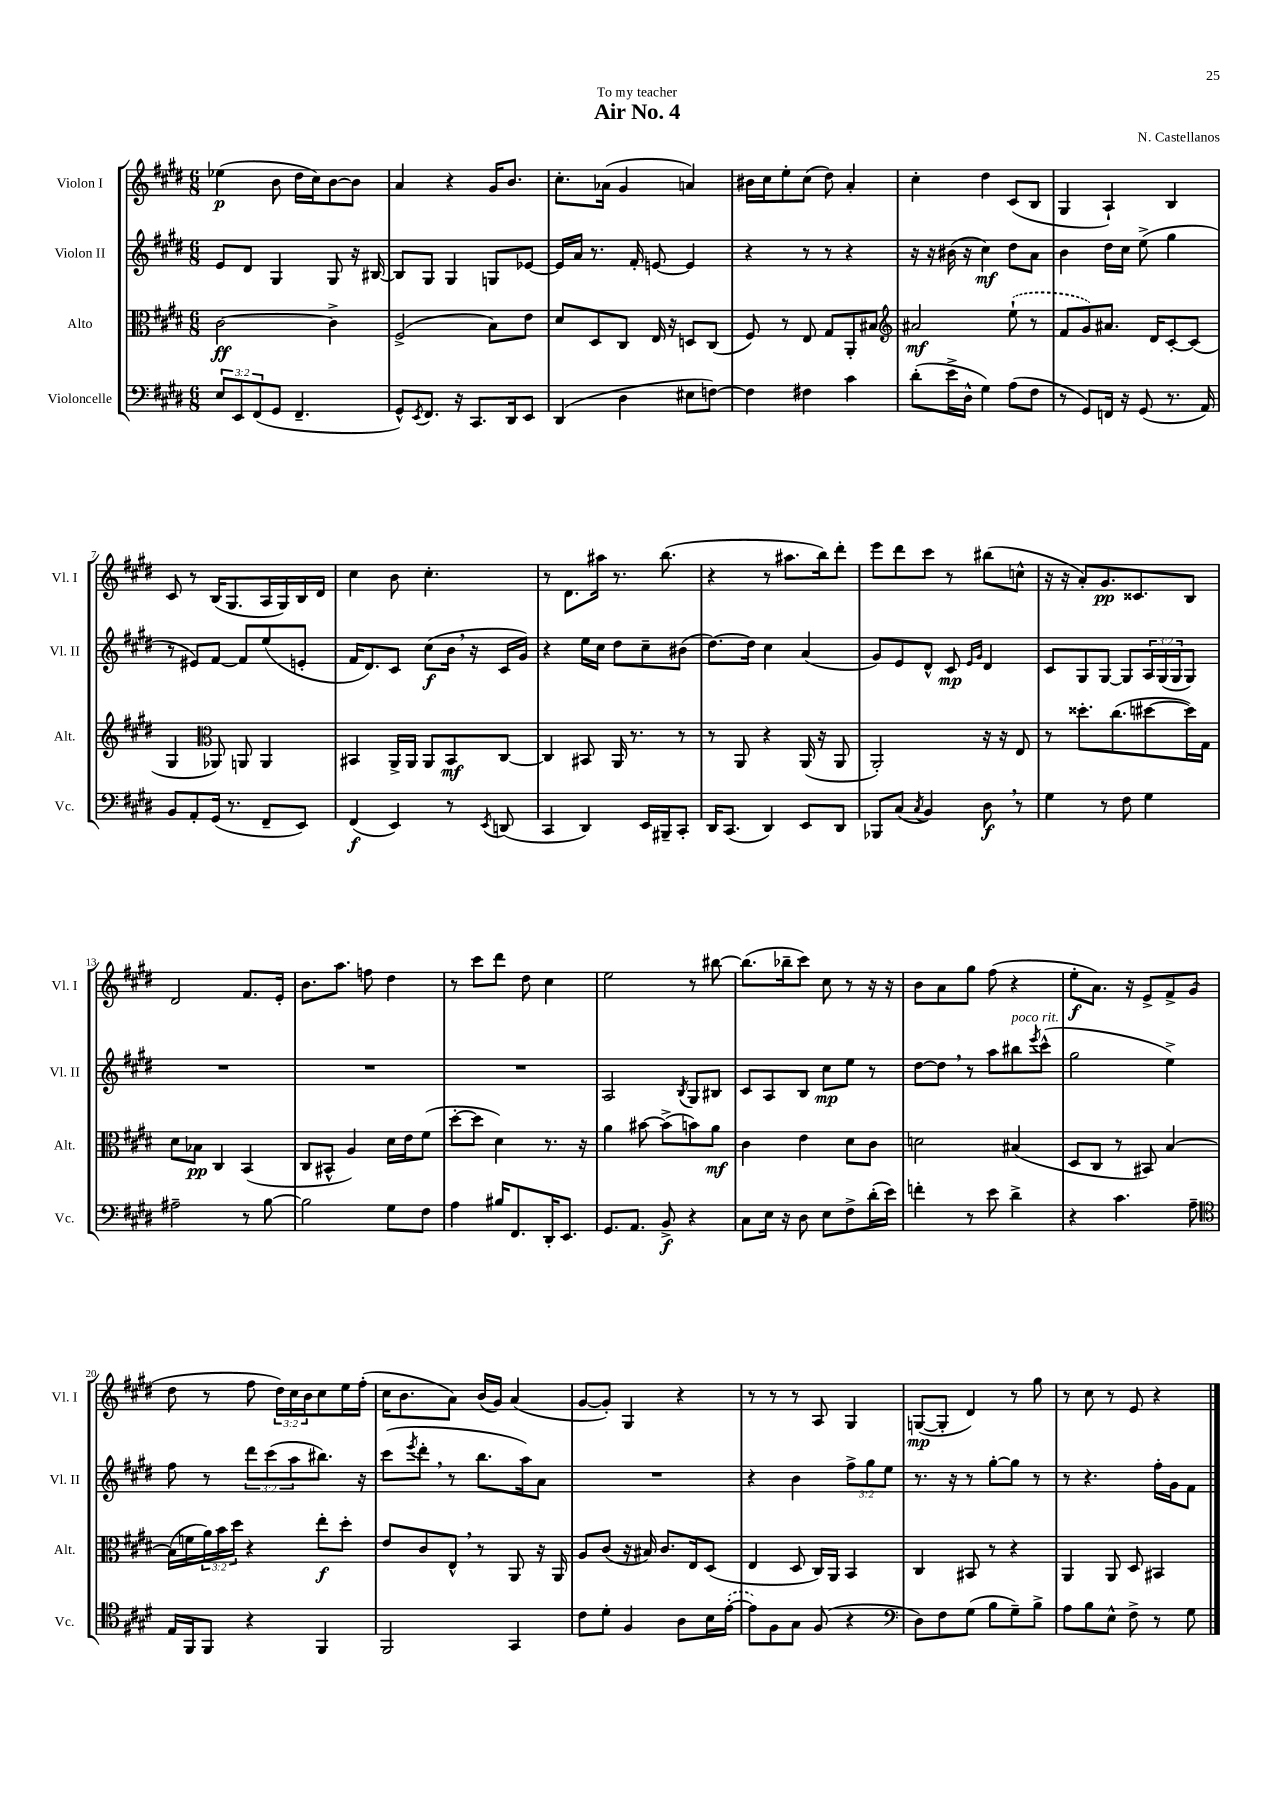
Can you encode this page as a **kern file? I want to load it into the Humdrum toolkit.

**kern	**kern	**kern	**kern
*staff4	*staff3	*staff2	*staff1
*clefF4	*clefC3	*clefG2	*clefG2
*k[f#c#g#d#]	*k[f#c#g#d#]	*k[f#c#g#d#]	*k[f#c#g#d#]
*M6/8	*M6/8	*M6/8	*M6/8
12E	[2c#	8e	(4ee-
12EE	.	.	.
.	.	8d#	.
(12FF#	.	.	.
8GG#	.	4G#	8b
4.FF#~	.	.	16dd#
.	.	.	16cc#)
.	4c#^]	8G#	[8b
.	.	16r	8b]
.	.	[16B#	.
=	=	=	=
8GG#^^)	(2F#^	8B#]	4a
8qEE	.	.	.
8.FF#	.	8G#	.
.	.	4G#	4r
16r	.	.	.
8.CC#	.	.	.
.	8B)	8G	16g#
16DD#	.	.	8.b
8EE	8e	[8e-	.
=	=	=	=
(4DD#	8d#	16e-]	8.cc#'
.	.	16a	.
.	8D#	8.r	.
.	.	.	(16a-
4D#	8C#	.	4g#
.	.	16f#'	.
.	16E	[8e	.
.	16r	.	.
8E#	8D	4e]	4a)
[8F)	(8C#	.	.
=	=	=	=
4F]	8F#)	4r	16b#
.	.	.	16cc#
.	8r	.	8ee'
4F#	8E	8r	(8cc#
.	8G#	8r	8dd#)
4c#	8AA'	4r	4a'
.	8B#	.	.
=	=	=	=
*	*clefG2	*	*
(8d#'	2a#	16r	4cc#'
.	.	16r	.
16e^	.	(16b#	.
16D#^^	.	16r	.
4G#)	.	4cc#)	4dd#
(8A	(8ee`	8dd#	(8c#
8F#	8r	8a	8B
=	=	=	=
8r	8f#	4b	4G#
8GG#)	8g#)	.	.
16FF	8.a#	16dd#	4A`)
16r	.	16cc#	.
(8GG#	.	(8ee^	.
.	16d#	.	.
8.r	[8c#'	4gg#	4B
.	(8c#]	.	.
16AA)	.	.	.
=	=	=	=
8BB	4G#	8r	8c#
8AA'	.	8e#)	8r
*	*clefC3	*	*
(16GG#	8AA-)	[8f#	(16B
8.r	.	.	8.G#
.	8AA	8f#]	.
8FF#~	4AA	(8ee	16A
.	.	.	16G#)
8EE)	.	8e'	16B
.	.	.	16d#
=	=	=	=
(4FF#	4BB#	16f#	4cc#
.	.	8.d#)	.
4EE)	16AA^	8c#	8b
.	16AA	.	.
.	8AA	(8cc#	4.cc#'
8r	8BB#	16b	.
.	.	16r	.
8qEE	.	.	.
(8DD	[8C#	16c#	.
.	.	16g#)	.
=	=	=	=
4CC#	4C#]	4r	8r
.	.	.	8.d#
4DD#)	8BB#	16ee	.
.	.	16cc#	16aa#
.	16AA	8dd#	8.r
.	8.r	.	.
16EE	.	8cc#~	.
16BBB#~	.	.	(8.bb
8CC#'	8r	(8b#	.
=	=	=	=
16DD#	8r	[8.dd#)	4r
(8.CC#	.	.	.
.	8AA	.	.
.	.	16dd#]	.
4DD#)	4r	4cc#	8r
.	.	.	8.aa#
8EE	(16AA	(4a	.
.	16r	.	16bb)
8DD#	8AA	.	8ddd#'
=	=	=	=
8BBB-	2AA')	8g#)	8eee
(8C#	.	8e	8ddd#
8qC#	.	.	.
4BB)	.	8d#^^	8ccc#
.	.	8c#	8r
.	.	16qqe	.
.	.	16qqg#	.
8D#	16r	4d#	(8bb#
.	16r	.	.
8r	8E	.	8cc^^
=	=	=	=
4G#	8r	8c#	16r
.	.	.	16r
.	8.dd##'	8G#	8a')
8r	.	[8G#	8.g#
.	(8.cc#	.	.
8F#	.	8G#]	.
.	.	.	8.c##
4G#	[8dd#	24A	.
.	.	(24G#	.
.	.	24G#	.
.	16dd#])	8G#)	8B
.	16G#	.	.
=	=	=	=
2A#~	8d#	2.r	2d#
.	8B-	.	.
.	4C#	.	.
8r	(4BB	.	8.f#
[8B	.	.	.
.	.	.	16e'
=	=	=	=
2B]	8C#	2.r	8.b
.	8BB#^^	.	.
.	.	.	8.aa
.	4A)	.	.
.	.	.	8ff
8G#	16d#	.	4dd#
.	16e	.	.
8F#	(8f#	.	.
=	=	=	=
4A	[8dd#'	2.r	8r
.	8dd#]	.	8ccc#
16B#	4d#)	.	8ddd#
8.FF#	.	.	.
.	.	.	8dd#
16DD#'	8.r	.	4cc#
8.EE	.	.	.
.	16r	.	.
=	=	=	=
8.GG#	4a	2A	2ee
8.AA	.	.	.
.	[8b#	.	.
8BB^	(8b#^]	.	.
.	.	8qB	.
4r	8b)	8G#	8r
.	8a	8B#	[8bb#
=	=	=	=
8C#	4c#	8c#	(8.bb#]
16E	.	8A	.
16r	.	.	16bb-~
8D#	4e	8B	8ccc#)
8E	.	8cc#	8cc#
8F#^	8d#	8ee	8r
(16d#'	8c#	8r	16r
16e)	.	.	16r
=	=	=	=
4f'	2d	[8dd#	8b
.	.	8dd#]	8a
8r	.	8r	8gg#
8e	.	8aa	(8ff#
4d#^	(4B#	8bb#	4r
.	.	8qeee	.
.	.	(8ccc#^^	.
=	=	=	=
4r	8D#	2gg#	8ee'
.	8C#	.	8.a)
4.c#	8r	.	.
.	.	.	16r
.	8BB#)	.	8e^
.	[4B	4ee^)	8f#^
8A~	.	.	(8g#
=	=	=	=
*clefC4	*	*	*
16E	(16B]	8ff#	8dd#
16FF#	16f	.	.
8FF#	24a)	8r	8r
.	24b	.	.
.	24dd#	.	.
4r	4r	12ddd#	8ff#
.	.	(12ccc#	.
.	.	.	24dd#)
.	.	12aa	24cc#
.	.	.	24b
4FF#	8ee'	8.bb#)	8cc#
.	8dd#'	.	16ee
.	.	16r	(16ff#'
=	=	=	=
2FF#	8e	(8ccc#	16cc#
.	.	.	8.b
.	.	8qeee	.
.	8c#	8ddd#'	.
.	8E^^	8r	8a)
.	8r	8.bb	(16b
.	.	.	16g#)
4GG#	8AA	.	(4a
.	.	16aa)	.
.	16r	8a	.
.	16AA	.	.
=	=	=	=
8c#	8A	2.r	[8g#
8d#'	(8c#	.	8g#'])
4F#	16r	.	4G#
.	16B#)	.	.
.	8.c#	.	.
8A	.	.	4r
.	16E	.	.
16B	(8D#	.	.
([16e'	.	.	.
=	=	=	=
8e])	4E	4r	8r
8F#	.	.	8r
8G#	8D#	4b	8r
(8F#	16C#)	.	8A
.	16AA	.	.
4r	4BB	12ff#^	4G#
.	.	12gg#	.
.	.	12ee	.
=	=	=	=
*clefF4	*	*	*
8D#)	4C#	8.r	([8G
8F#	.	.	8G']
.	.	16r	.
(8G#	8BB#	8r	4d#)
8B	8r	[8gg#'	.
8G#~)	4r	8gg#]	8r
8B^	.	8r	8gg#
=	=	=	=
8A	4AA	8r	8r
8B	.	4.r	8cc#
8E^^	8AA	.	8r
8F#^	8D#	.	8e
8r	4BB#	16ff#'	4r
.	.	16g#	.
8G#	.	8f#	.
==	==	==	==
*-	*-	*-	*-
